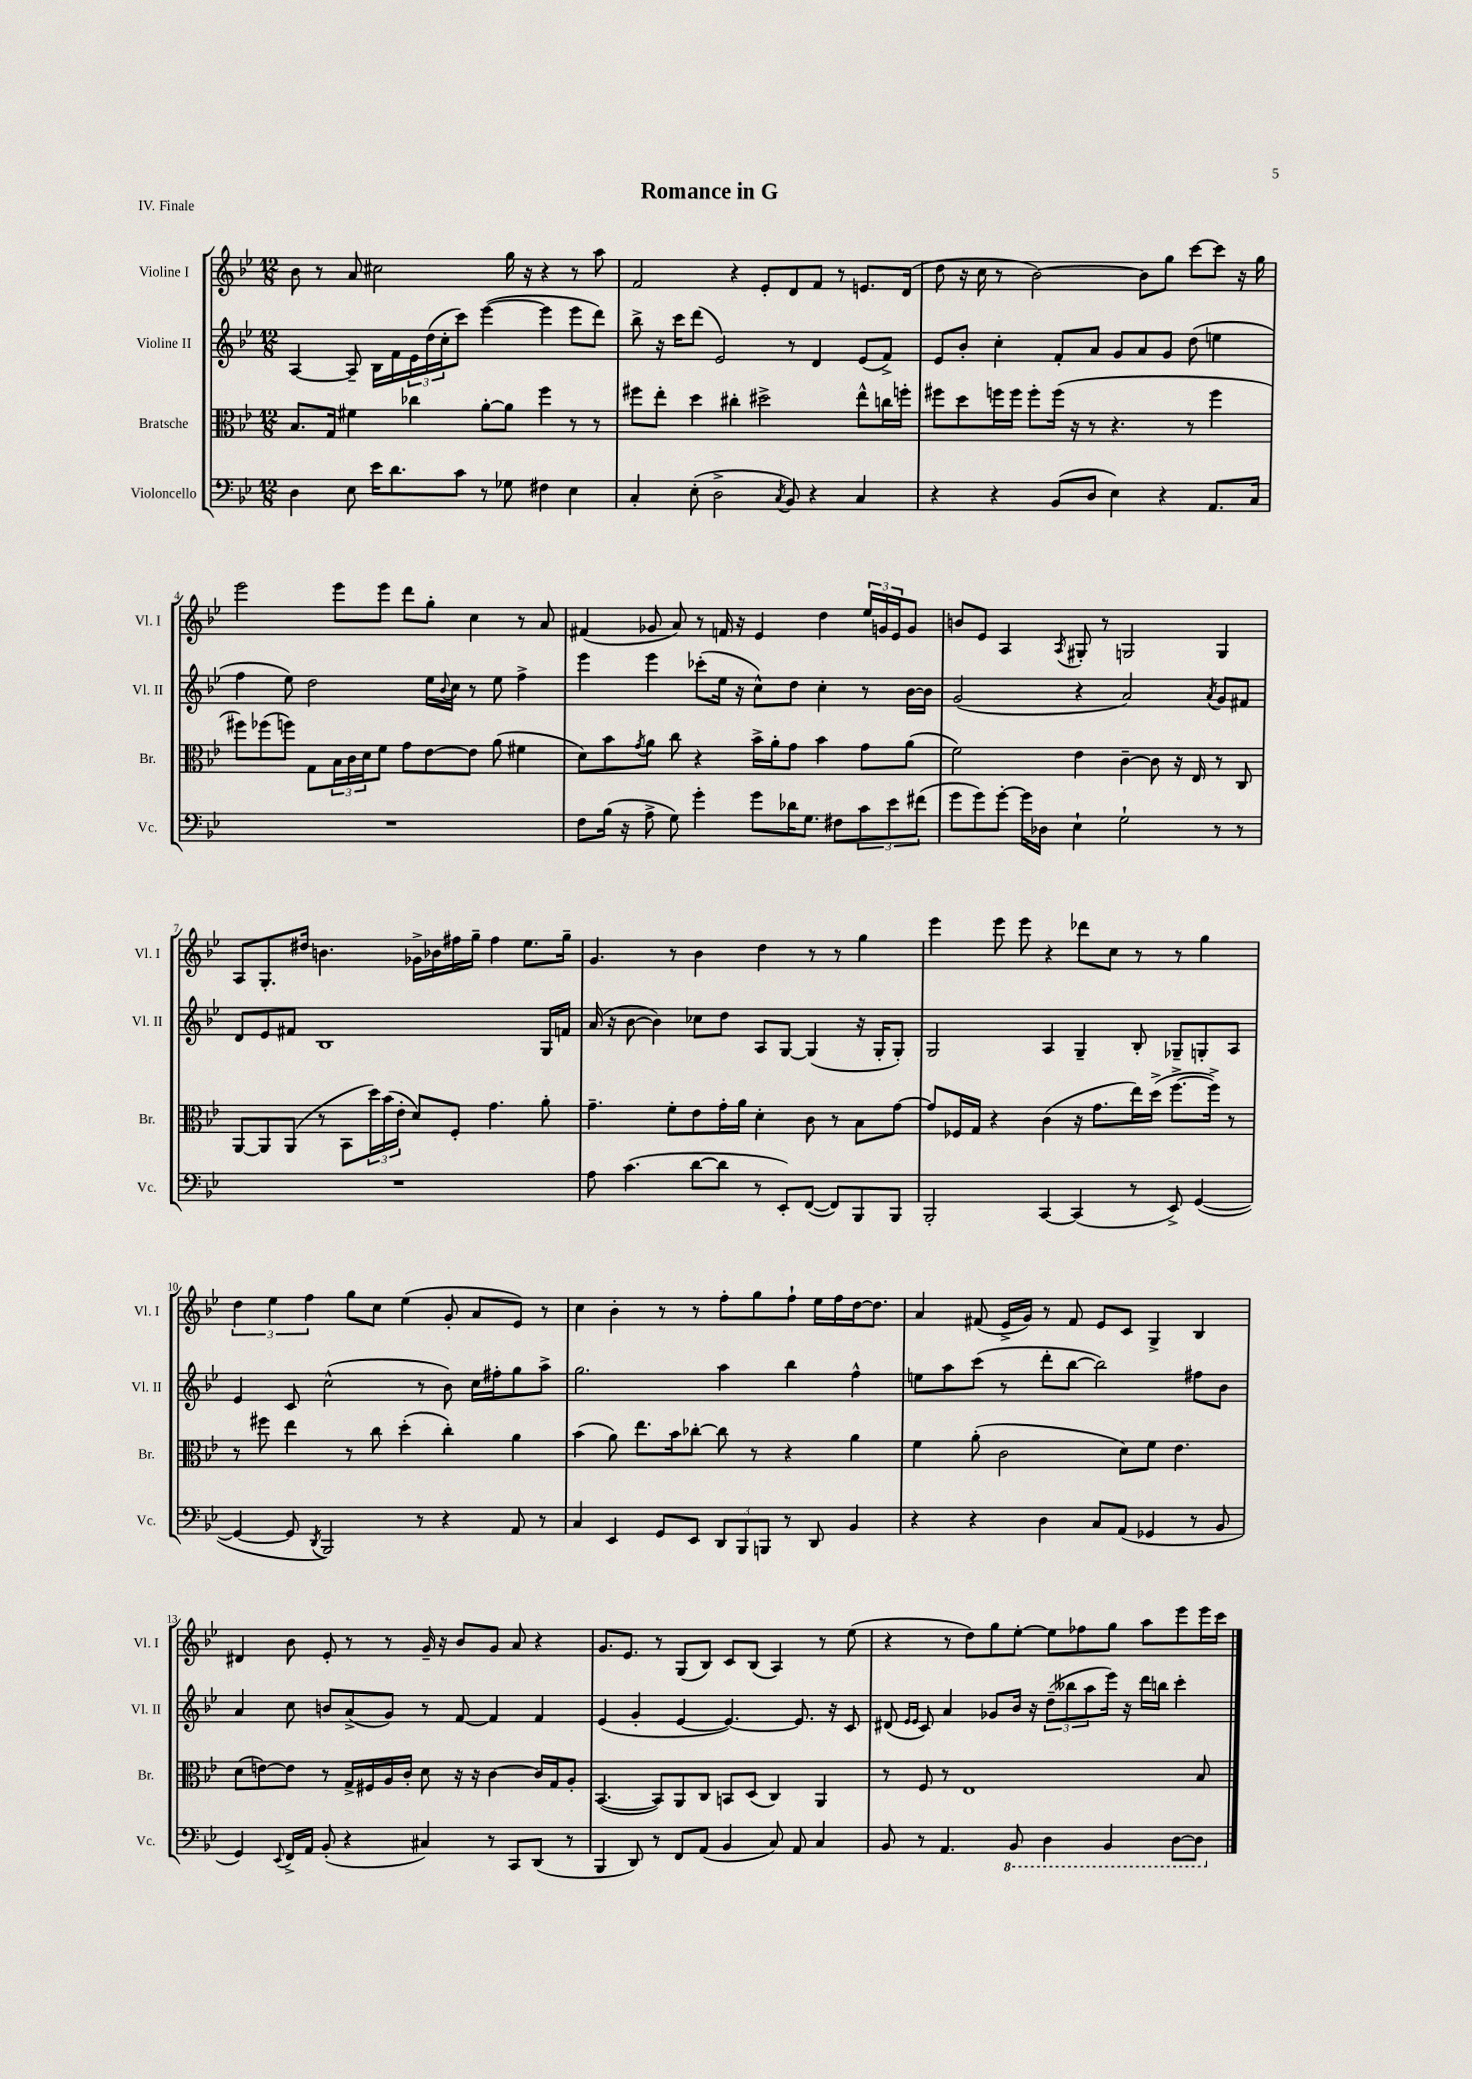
\header { title = "Romance in G" piece = "IV. Finale" }
<<
\new StaffGroup <<
\new Staff = "s0" \with { instrumentName = "Violine I" shortInstrumentName = "Vl. I" } {
    \clef treble \key bes \major \numericTimeSignature \time 12/8
    bes'8 r8 a'8 cis''2 g''16 r16 r4 r8 a''8 |
    f'2 r4 ees'8-. d'8 f'8 r8 e'8. d'16( |
    d''8 r16 c''16 r8 bes'2~) bes'8 g''8 c'''8~ c'''8 r16 g''16 |
    ees'''2 ees'''8 ees'''8 d'''8 g''8-. c''4 r8 a'8 |
    fis'4( ges'8 a'8) r8 f'16 r16 ees'4 d''4 \tuplet 3/2 { ees''16 g'16 ees'16 } g'8 |
    b'8 ees'8 a4 \acciaccatura { a8 } gis8-. r8 g2 g4 |
    a8 g8.-. dis''16 b'4. ges'16-> bes'16 fis''16 g''16-- fis''4 ees''8. g''16-- |
    g'4. r8 bes'4 d''4 r8 r8 g''4 |
    ees'''4 ees'''8 ees'''8 r4 des'''8 c''8 r8 r8 g''4 |
    \tuplet 3/2 { d''4 ees''4 f''4 } g''8 c''8 ees''4( g'8-. a'8 ees'8) r8 |
    c''4 bes'4-. r8 r8 f''8-. g''8 f''8-! ees''16 f''16 d''16~ d''8. |
    a'4 fis'8( ees'16-> g'16) r8 fis'8 ees'8 c'8 g4-> bes4 |
    dis'4 bes'8 ees'8-. r8 r8 g'16-- r16 bes'8 g'8 a'8 r4 |
    g'8. ees'8. r8 g8( bes8) c'8 bes8( a4) r8 ees''8( |
    r4 r8 d''8) g''8 ees''8~-. ees''8 fes''8 g''8 a''8 ees'''8 ees'''16 c'''16 \bar "|." |
}
\new Staff = "s1" \with { instrumentName = "Violine II" shortInstrumentName = "Vl. II" } {
    \clef treble \key bes \major \numericTimeSignature \time 12/8
    a4~ a8-- bes16 f'16 \tuplet 3/2 { ees'16 d''16( c''16-. } c'''8) ees'''4~( ees'''4 ees'''8 d'''8) |
    bes''8-> r16 c'''16 d'''8( ees'2) r8 d'4 ees'8( f'8->) |
    ees'8 bes'8-. c''4-. f'8-. a'8 g'8 a'8 g'8 d''8( e''4 |
    f''4 ees''8) d''2 ees''16 \appoggiatura { bes'8 } c''16 r8 ees''8 f''4-> |
    ees'''4 ees'''4 ces'''8-.( ees''16 r16 c''8-^) d''8 c''4-. r8 bes'16~ bes'16 |
    g'2( r4 a'2) \acciaccatura { a'8 } g'8 fis'8 |
    d'8 ees'8 fis'8 bes1 g16 f'16 |
    a'16( r16 bes'8~ bes'4) ces''8 d''8 a8 g8~ g4( r16 g16-. g8-.) |
    g2 a4 g4-- bes8-. ges8-- g8-. a8 |
    ees'4 c'8 c''2-^( r8 bes'8) c''16 fis''16-. g''8 a''8-> |
    g''2. a''4 bes''4 f''4-^ |
    e''8 a''8 c'''8( r8 d'''8-. bes''8~ bes''2) fis''8 bes'8 |
    a'4 c''8 b'8 a'8->( g'8) r8 f'8~ f'4 f'4 |
    ees'4( g'4-. ees'4~ ees'4.~) ees'8. r16 c'8 |
    dis'8( \grace { ees'16 ees'16 } c'8) a'4 ges'8 bes'16 r16 \tuplet 3/2 { d''8--( beses''8 a''8 } ees'''16) r16 d'''16 b''16 c'''4-. \bar "|." |
}
\new Staff = "s2" \with { instrumentName = "Bratsche" shortInstrumentName = "Br." } {
    \clef alto \key bes \major \numericTimeSignature \time 12/8
    bes8. g16 fis'4 ces''4 a'8~-. a'8 f''4 r8 r8 |
    fis''8 ees''8-. d''4 cis''4-. dis''2-> ees''8-^ c''16 f''16-. |
    fis''8 d''8 f''16 f''16 f''8-. f''16( r16 r8 r4. r8 f''4 |
    fis''8) fes''8( f''8) g8 \tuplet 3/2 { bes16 c'16 d'16 } f'8 g'8 ees'8~ ees'8 a'8( fis'4 |
    d'8) bes'8 \acciaccatura { g'8 } a'8 c''8 r4 bes'16-> a'16-. g'8 bes'4 g'8 a'8( |
    f'2) ees'4 c'4~-- c'8 r16 ees16 r8 c8 |
    a,8~ a,8 a,8( r8 bes,8 \tuplet 3/2 { d''16) bes'16( ees'16-. } d'8) f8-. g'4. a'8-. |
    g'4.-- f'8-. ees'8 g'16-. a'16 d'4-. c'8 r8 bes8 g'8~ |
    g'8 fes16 g16 r4 c'4( r16 g'8. ees''16) d''16->( f''8.~-> f''16->) r8 |
    r8 fis''8 ees''4 r8 c''8 d''4-.( c''4-.) a'4 |
    bes'4( a'8) ees''8. bes'16 ces''8~-. ces''8 r8 r4 a'4 |
    f'4 a'8-.( c'2 d'8) f'8 ees'4. |
    d'8( e'8~) e'8 r8 g16-> fis16 a16 c'16-. d'8 r16 r16 c'4~ c'16 g16 a8-. |
    bes,4.~( bes,8) a,8 c8 b,8 d8( c4) a,4 |
    r8 f8 r8 ees1 bes8 \bar "|." |
}
\new Staff = "s3" \with { instrumentName = "Violoncello" shortInstrumentName = "Vc." } {
    \clef bass \key bes \major \numericTimeSignature \time 12/8
    d4 ees8 ees'16 d'8. c'8 r8 ges8 fis4 ees4 |
    c4-. ees8-.( d2-> \acciaccatura { c8 } bes,8) r4 c4 |
    r4 r4 bes,8( d8 ees4) r4 a,8. c16 |
    R1. |
    f8 bes16( r16 a8-> g8) g'4-. g'8 des'16 g8. fis8 \tuplet 3/2 { c'8 ees'8 fis'8( } |
    g'8 g'8) g'8~-. g'16 des16 ees4-! g2-! r8 r8 |
    R1. |
    a8 c'4.( d'8~ d'8 r8 ees,8-.) f,8~( f,8) bes,,8 bes,,8 |
    bes,,2-. c,4~ c,4( r8 ees,8->) g,4~( |
    g,4~ g,8 \acciaccatura { d,8 } bes,,2) r8 r4 a,8 r8 |
    c4 ees,4 g,8 ees,8 \tuplet 3/2 { d,8 bes,,8 b,,8 } r8 d,8 bes,4 |
    r4 r4 d4 c8 a,8( ges,4 r8 bes,8 |
    g,4) \appoggiatura { ees,8 } f,16-> a,16 bes,8-.( r4 cis4) r8 c,8 d,8( r8 |
    bes,,4 d,8) r8 f,8 a,8( bes,4 c8) a,8 c4 |
    bes,8 r8 a,4. \ottava #-1 bes,,8 d,4 bes,,4 d,8~ d,8 \ottava #0 \bar "|." |
}
>>
>>
